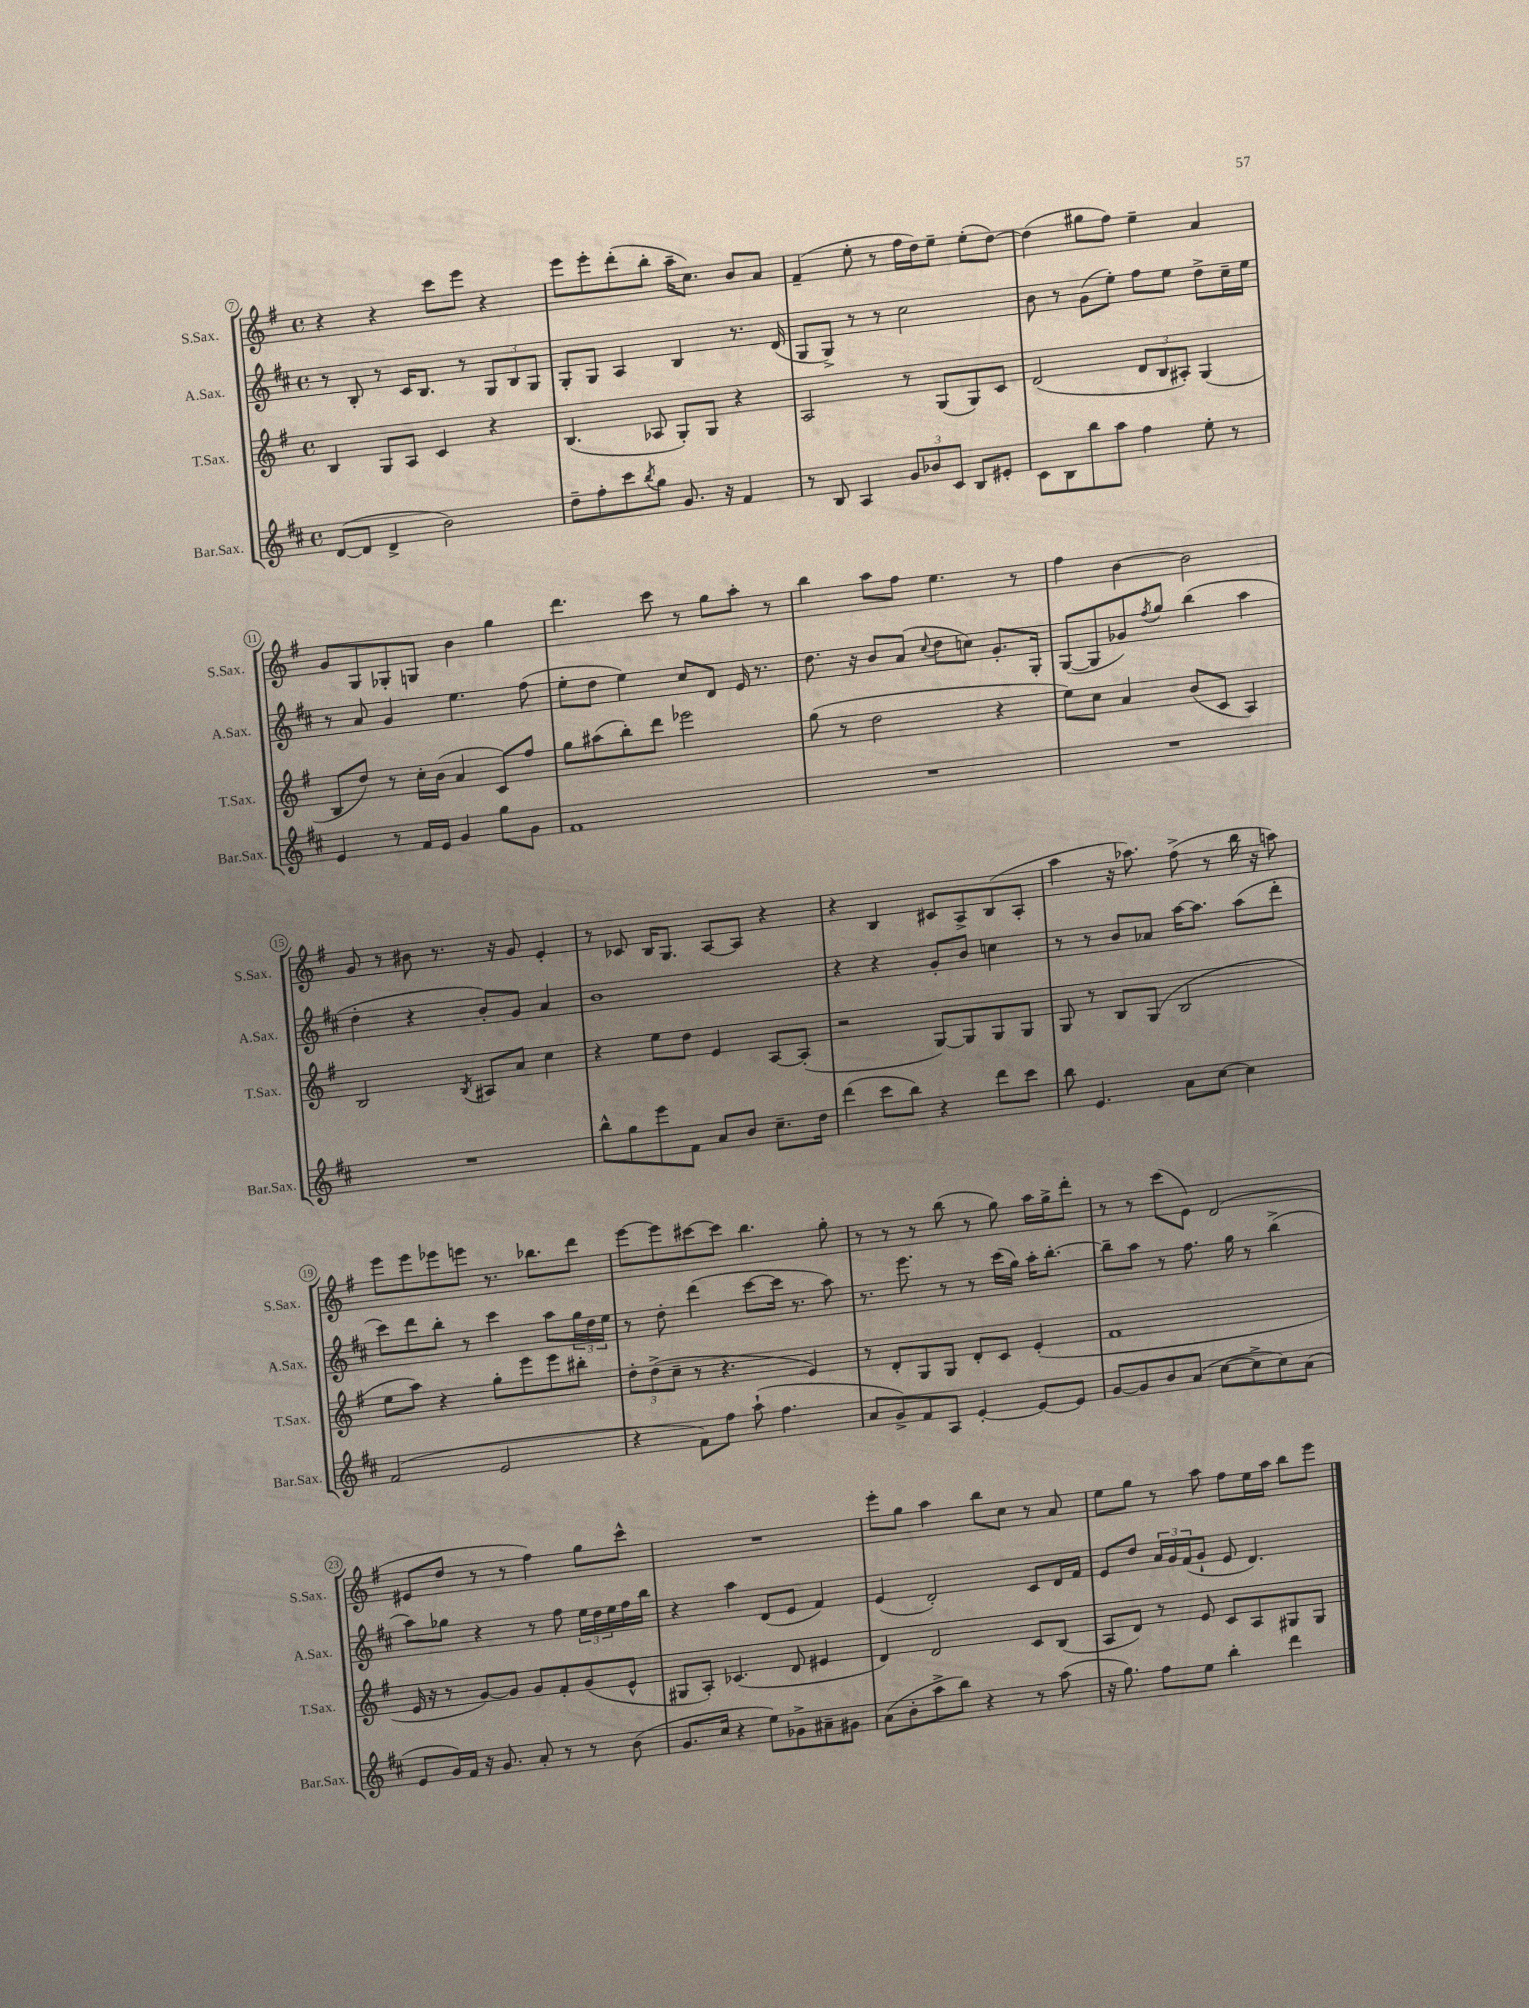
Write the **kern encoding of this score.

**kern	**kern	**kern	**kern
*part4	*part3	*part2	*part1
*staff4	*staff3	*staff2	*staff1
*I"Bar.Sax.	*I"T.Sax.	*I"A.Sax.	*I"S.Sax.
*I'Bar.Sax.	*I'T.Sax.	*I'A.Sax.	*I'S.Sax.
*clefG2	*clefG2	*clefG2	*clefG2
*k[f#c#]	*k[f#]	*k[f#c#]	*k[f#]
*M4/4	*M4/4	*M4/4	*M4/4
*met(c)	*met(c)	*met(c)	*met(c)
=7	=7	=7	=7
([8d/L	4B/	8r	4r
8d/J]	.	8B'/	.
4d^/	8G/L	8r	4r
.	8A/J	16c#/KL	.
.	.	8.B/J	.
2b\)	4c/	.	8ccc\L
.	.	8r	8eee\J
.	4r	12G/L	4r
.	.	12B/	.
.	.	12G/J	.
=8	=8	=8	=8
8dd~\L	(4.B/	8G'/L	8eee\L
8ff#'\	.	8G/J	8eee'\
8ccc#\	.	4A/	(8ddd'\
8qbb/	.	.	.
8gg\J	8A-X/	.	8bb'\J
8.g/	8G'/L)	4B/	16aa~\KL
.	.	.	8.cc\J)
.	8G/J	.	.
16r	.	.	.
4f#/	4r	8.r	8b/L
.	.	.	8a/J
.	.	(16d/	.
=9	=9	=9	=9
8r	2A/	8G/L	(4f#~/
8B/	.	8G^/J)	.
4A/	.	8r	8ee'\
.	.	8r	8r
12g/L	8r	2cc#\	16ff#\LL
.	.	.	16dd\J)
12b-X/	.	.	.
.	(8G/L	.	8ee~\J
12c#/J	.	.	.
8B/L	8G/)	.	(8ee'\L
8e#X'/J	8c/J	.	[8dd\J)
=10	=10	=10	=10
8c#\L	(2d/	8b\	(4dd\]
8B\	.	8r	.
8bb\	.	(8g\L	8gg#X\L
8aa\J	.	8ee'\J)	8ff#\J)
4ff#\	12d/L	8ff#\L	4ee~\
.	12B/	.	.
.	.	8ee\J	.
.	12A#X'/J)	.	.
8ee'\	(4G/	8dd^\L	4a/
8r	.	16cc#~\L	.
.	.	16ee\JJ	.
!!LO:LB:g=z
=11	=11	=11	=11
4e/	8B/L	8r	8g/L
.	8dd/J)	8a/	8G/
8r	8r	4g/	8G-X'/
16f#/LL	16cc'\LL	.	8Gn/J
16e/JJ	(16b\JJ	.	.
4g/	4a/	4.ee\	4b\
8gg\L	8c/L)	.	4gg\
8g\J	8ff#/J	(8ff#\	.
=12	=12	=12	=12
1f#	8gg\L	8ee'\L	4.ddd\
.	(8aa#X\	8dd\J	.
.	8bb'\)	4ee\)	.
.	8ddd\J	.	8ccc\
.	2eee-X\	8cc#/L	8r
.	.	8d/J	8gg\L
.	.	16e/	8aa'\J
.	.	8.r	.
.	.	.	8r
=13	=13	=13	=13
1r	(8gg\	8.dd\	4bb\
.	8r	.	.
.	.	16r	.
.	2dd\	8b/L	8aa\L
.	.	(8a/J	8ff#\J
.	.	8qqcc#/	.
.	.	8dd\L	4.ee\
.	.	8ccn\J)	.
.	4r	8.g'/L	.
.	.	.	8r
.	.	16G'/Jk	.
=14	=14	=14	=14
1r	8ee\L)	([8G/L	4ff#\
.	8cc\J	8G/]	.
.	4a/	8g-X/)	[4b\
.	.	8qff#/	.
.	.	8gg/J	.
.	(8b/L	(4bb\	2b\]
.	8c/J	.	.
.	4A/)	4aa\	.
!!LO:LB:g=z
=15	=15	=15	=15
1r	2B/	4dd'\	8g/
.	.	.	8r
.	.	4r	8b#X\
.	.	.	8.r
.	8qB/	.	.
.	8A#X/L	8b'/L)	.
.	.	.	16r
.	8a/J	8g/J	8g/
.	4cc\	4a/	4e'/
=16	=16	=16	=16
8bb^^\L	4r	1b	8r
8gg\	.	.	8c-X/
8eee\	8ee\L	.	16B/KL
.	.	.	8.G/J
8f#\J	8dd\J	.	.
8a/L	4e/	.	[8A/L
8b/J	.	.	8A/J]
8.cc#~\L	[8A/L	.	4r
.	(8A'/J]	.	.
16dd\Jk	.	.	.
=17	=17	=17	=17
(4ddd\	2r	4r	4r
8ccc#\L	.	4r	4B/
8bb\J)	.	.	.
4r	[8G/L)	8g'/L	8c#X/L
.	8G/]	8b/J	8A^/
8ddd\L	8G/	4ccn\	(8B/
8ccc#\J	8G/J	.	8A'/J
=18	=18	=18	=18
8bb\	8G/	8r	4aa\
4.e/	8r	8r	.
.	8B/L	8b/L	16r
.	.	.	8.aa-X\)
.	(8G/J	8a-X/J	.
8a\L	2B/	[16aa\KL	(8ff#^\
.	.	8.aa\J]	.
[8cc#\J	.	.	8r
4cc#\]	.	(8aa\L	16bb\
.	.	.	16r
.	.	8ddd'\J	8aan\)
!!LO:LB:g=z
=19	=19	=19	=19
(2f#/	8ee\L	8ccc#\L)	8eee\L
.	8aa\J)	8ddd\	8eee\
.	4r	8bb'\J	8eee-X\
.	.	8r	8eeen\J
2e/	8gg'\L	4ccc#\	8.r
.	8eee\	.	.
.	.	.	8.bb-X\L
.	8eee\	8aa\L	.
.	8bb#X'\J	24gg\L	8ddd\J
.	.	24dd\	.
.	.	24ee\JJ	.
=20	=20	=20	=20
4r	12dd'\L	8r	[8eee\L
.	(12dd^\	.	.
.	.	8dd'\	8eee\]
.	12cc~\J	.	.
8f#\L)	8r	(4ddd\	[8ccc#X\
8ff#\J	4.r	.	8ccc#\J]
(8aa`\	.	[8ccc#\L	4.bb\
4.ff#\	.	16ccc#\Jk]	.
.	.	8.r	.
.	4e/)	.	.
.	.	8aa\)	8gg'\
=21	=21	=21	=21
8a/L	8r	8.r	8r
8g^/)	8d'/L	.	8r
.	.	8.eee\	.
8f#/	8G/	.	8r
8A/J	8G/J	8r	(8bb\
[4e'/	8d'/L	8r	8r
.	8c/J	(16ccc#\LL	8gg\)
.	.	16gg\JJ)	.
8e/L_	(4e'/	16aa'\KL	16aa\LL
.	.	[8.bb'\J	16gg^\J
8e/J]	.	.	8ddd'\J
=22	=22	=22	=22
[8g/L	1f#	8bb~\L]	8r
8g/]	.	8aa\J	8r
8b/	.	8r	(8ccc\L
(8a/J	.	8.ff#\	8e\J)
[8cc#\L	.	.	(2d/
.	.	16gg\	.
8cc#^\]	.	8r	.
8cc#\)	.	(4bb^\	.
(8a\J	.	.	.
!!LO:LB:g=z
=23	=23	=23	=23
8e/L	16e/	8aa\L)	8e#X/L
.	16r	.	.
16g/L)	8r	8gg-X\J	8dd/J
16f#/JJ	.	.	.
16r	[8g/L)	4r	8r
8.g/	.	.	.
.	8g/J]	.	8r
8a'/	8g/L	8r	4ff#\)
8r	8f#'/	8ff#\	.
8r	(8g/	24ee\LL	8gg\L
.	.	24dd\	.
.	.	24ee\	.
(8b\	8e^^/J	16ff#\	8ccc^^\J
.	.	16bb\JJ	.
=24	=24	=24	=24
8.g/L	8G#X/L	4r	1r
.	8A'/J)	.	.
16cc#/Jk	.	.	.
4r	(4.c-X/	4aa\	.
8ee\L)	.	(8d/L	.
8g-X^\	8d/	8e/J	.
8a#X~\	4e#X/	4f#/)	.
8g#X\J	.	.	.
=25	=25	=25	=25
(8a\L	4d/)	(4e/	8eee'\L
8b'\	.	.	8gg\J
8aa^\	2d/	2d'/)	4aa\
8bb\J)	.	.	.
4r	.	.	8bb\L
.	.	.	8cc\J
8r	8c/L	8c#/L	8r
(8aa\	(8B/J	16d/L	8a/
.	.	16f#/JJ	.
=26	=26	=26	=26
16r	8A/L	8e/L	8ee\L
8.gg\)	.	.	.
.	8d/J)	8dd/J	8gg\J
8ff#\L	8r	24a/LL	8r
.	.	24g/	.
.	.	(24f#/J	.
8ee\J	8e/	8g`/J	8aa\
4bb'\	8c/L	8e/	8ff#\L
.	8A/	4.d/)	16ee\L
.	.	.	16aa\JJ
4ddd\	8G#X/	.	8bb\L
.	8G#/J	.	8eee\J
==	==	==	==
*-	*-	*-	*-
